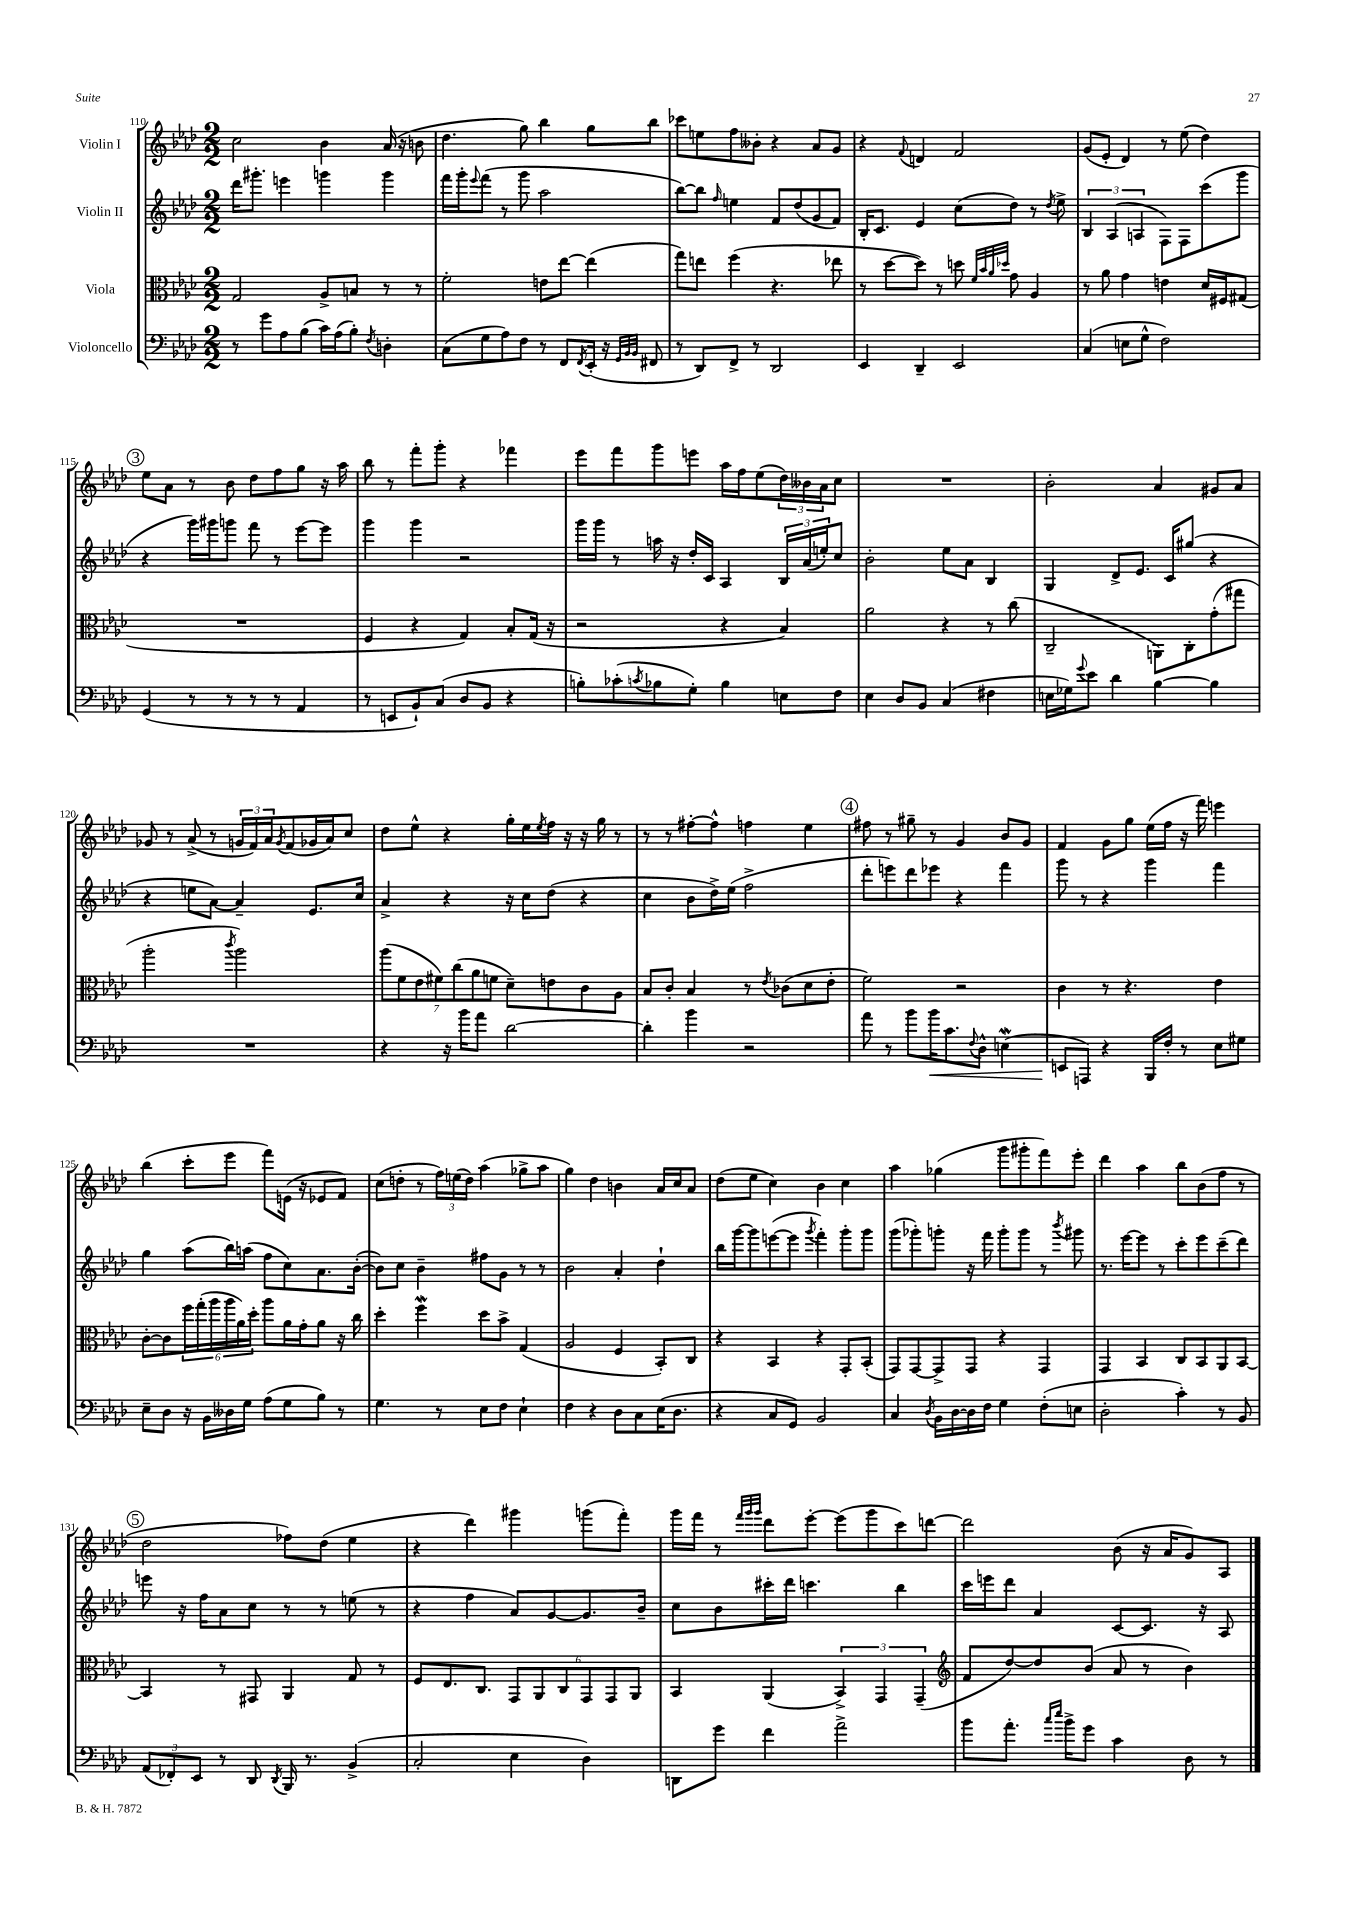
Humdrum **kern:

**kern	**kern	**kern	**kern
*staff4	*staff3	*staff2	*staff1
*clefF4	*clefC3	*clefG2	*clefG2
*k[b-e-a-d-]	*k[b-e-a-d-]	*k[b-e-a-d-]	*k[b-e-a-d-]
*M2/2	*M2/2	*M2/2	*M2/2
8r	2G/	16ddd-\LK	2cc\
.	.	8.ggg#'\J	.
8g\L	.	.	.
8A-\	.	4eee\	.
(8B-\J	.	.	.
16c\LL)	8A-^/L	4ggg\	4b-\
(16A-\J	.	.	.
8B-'\J)	8B/J	.	.
8qF/	.	.	.
4D'\	8r	4ggg\	(16a-/
.	.	.	16r
.	8r	.	8b\
=	=	=	=
(8C\L	2f'\	16fff\LL	4.dd-\
.	.	16ggg'\J	.
.	.	8qqeee-/	.
8G\	.	(8fff\J	.
8A-\)	.	8r	.
8F\J	.	8ggg\	8gg\)
8r	8e\L	2aa-\	4bb-\
8FF/L	[8ee-\J	.	.
8qFF/	.	.	.
(16EE-'/Jk	(4ee-\]	.	8gg\L
16r	.	.	.
32qqGG/LLL	.	.	.
32qqBB-/	.	.	.
32qqBB-/JJJ	.	.	.
8FF#/	.	.	8bb-\J
=	=	=	=
8r	8gg\L)	[8bb-\L)	8ccc-\L
8DD-/L)	8ee\J	8bb-\]J	8ee\
.	.	16qqff/	.
8FF^/J	(4ff\	4ee\	8ff\
8r	.	.	8b--'\J
2DD-/	4.r	8f/L	4r
.	.	(8dd-/	.
.	.	8g/	8a-/L
.	8ee-\	8f/J)	8g/J
=	=	=	=
4EE-/	8r	16B-'/LK	4r
.	.	8.c/J	.
.	[8dd-\L	.	.
.	.	.	8qqf/
4DD-~/	8dd-\]J)	4e-/	4d/
.	8r	.	.
2EE-/	8dd\	(8cc\L	2f/
.	32qqf/LLL	.	.
.	32qqb-/	.	.
.	32qqa-/	.	.
.	32qqdd-/JJJ	.	.
.	8g\	8dd-\J)	.
.	4A-/	8r	.
.	.	8qdd-/	.
.	.	8ee-^\	.
=	=	=	=
(4C/	8r	6B-/	(8g/L
.	8a-\	.	8e-'/J
.	.	(6A-/	.
8E\L	4g\	.	4d-/)
.	.	6A/	.
8G^^\J	.	.	.
2F\)	4e\	8F\L)	8r
.	.	8F\	(8ee-\
.	16d-/LL	(8ccc\	4dd-\)
.	16F#/J	.	.
.	(8G#/J	8ggg\J	.
=	=	=	=
(4GG/	1r	4r	8ee-\L
.	.	.	8a-\J
8r	.	16ggg\LL)	8r
.	.	16ggg#\J	.
8r	.	8ggg\J	8b-\
8r	.	8fff\	8dd-\L
8r	.	8r	8ff\
4AA-/	.	[8eee-\L	8gg\J
.	.	8eee-\]J	16r
.	.	.	16aa-\
=	=	=	=
8r	4F/	4ggg\	8bb-\
8EE/L	.	.	8r
8BB-`/)	4r	4ggg\	8fff'\L
(8C/J	.	.	8ggg'\J
8D-/L	4G/)	2r	4r
8BB-/J	.	.	.
4r	8B-'/L	.	4fff-\
.	(16G/Jk	.	.
.	16r	.	.
=	=	=	=
8B'\L)	2r	16ggg\LL	8eee-\L
.	.	16ggg\JJ	.
(8c-'\	.	8r	8fff\
8qc/	.	.	.
8B-\	.	16aa\	8ggg\
.	.	16r	.
8G'\J)	.	16dd-'/LL	8eee\J
.	.	16c/JJ	.
4B-\	4r	4A-/	16aa-\LL
.	.	.	16ff\J
.	.	.	(8ee-\
8E\L	4B-/)	24B-/LL	24dd-\L)
.	.	(24a-/	24b--\
.	.	24ee'/J)	24a-\J
8F\J	.	8cc/J	8cc\J
=	=	=	=
4E-\	2a-\	2b-'\	1r
8D-/L	.	.	.
8BB-/J	.	.	.
(4C/	4r	8ee-\L	.
.	.	8a-\J	.
4F#\	8r	4B-/	.
.	(8cc\	.	.
=	=	=	=
16E\LL	2C~/	4G/	2b-'\
16G-\J)	.	.	.
8qqg/	.	.	.
8e-\J	.	.	.
4d-\	.	8d-^/L	.
.	.	8.e-/J	.
[4B-\	8AA\L)	.	4a-/
.	.	16c/LK	.
.	8C'\	(8gg#/J	.
4B-\]	(8g'\	4r	8g#/L
.	8gg#\J	.	8a-/J
=	=	=	=
1r	2aa-'\	4r	8g-/
.	.	.	8r
.	.	8ee\L	(8a-^/
.	.	[8a-\J)	8r
.	8qccc/	.	.
.	2aa-\)	4a-~/]	24g/LL
.	.	.	24f/)
.	.	.	24a-/J
.	.	.	8qg/
.	.	.	(8f/
.	.	8.e-/L	16g-/L
.	.	.	16a-/J)
.	.	.	8cc/J
.	.	16cc/Jk	.
=	=	=	=
4r	(14aa-\L	4a-^/	8dd-\L
.	14f\	.	.
.	.	.	8ee-^^\J
.	14e-\	.	.
.	14f#\)	.	.
16r	.	4r	4r
.	(14cc\	.	.
16b-\LK	.	.	.
.	14a-\	.	.
8a-\J	.	.	.
.	14f\J	.	.
[2d-\	8d-~\L)	16r	16gg'\LL
.	.	16cc\LK	16ee-\
.	.	.	8qee-/
.	8e\	(8dd-\J	16ff\JJ
.	.	.	16r
.	8c\	4r	16r
.	.	.	16gg\
.	8A-\J	.	8r
=	=	=	=
4d-'\]	8B-/L	4cc\	8r
.	8c'/J	.	8r
4b-\	4B-/	8b-\L	[8ff#'\L
.	.	16dd-^\L)	8ff#^^\]J
.	.	(16ee-\JJ	.
2r	8r	2ff^\	4ff\
.	8qe-/	.	.
.	(8c-\L	.	.
.	8d-\	.	4ee-\
.	8e-'\J	.	.
=	=	=	=
8a-\	2f\)	8ddd-'\L	8ff#\
8r	.	8eee\)	8r
8b-\L	.	8ddd-\	8gg#~\
16b-\K	.	8eee-\J	8r
8.c\	.	.	.
.	2r	4r	4g/
8qqF/	.	.	.
8D-^^\J	.	.	.
(4E\	.	4fff\	8b-/L
.	.	.	8g/J
=	=	=	=
8EE/L	4c\	8ggg\	4f/
8AAA/J)	.	8r	.
4r	8r	4r	8g\L
.	4.r	.	8gg\J
16BBB-/LL	.	4ggg\	(16ee-\LL
16F'/JJ	.	.	16ff\JJ
8r	.	.	16r
.	.	.	16fff\)
8E-\L	4e-\	4fff\	4eee\
8G#\J	.	.	.
=	=	=	=
8E-~\L	[8c'\L	4gg\	(4bb-\
8D-\J	8c\]	.	.
16r	24ff\L	(8aa-\L	8ccc'\L
.	(24gg'\	.	.
16BB-\LL	.	.	.
.	24aa-\	.	.
16D--\	24aa-\	16bb-\L)	8eee-\J
.	24a-\)	.	.
16G\JJ	.	(16aa\JJ	.
.	24dd-'\JJ	.	.
(8A-\L	8aa-\L	8ff\L	8fff\L)
8G\	16a-\L	8cc\)	(16e\Jk
.	16g'\J	.	16r
8B-\J)	8a-\J	8.a-\	8e-/L
8r	16r	.	8f/J)
.	16cc\	([16b-'\Jk	.
=	=	=	=
4.G\	4dd-'\	8b-\]L)	(8cc\L
.	.	8cc\J	8dd'\J
.	4ff\	4b-~\	8r
8r	.	.	24ff\LL)
.	.	.	(24ee\
.	.	.	24dd\JJ)
8E-\L	8dd-\L	8ff#\L	(4aa-\
8F\J	8b-^\J	8g\J	.
4E-`\	(4G/	8r	8gg-^\L
.	.	8r	8aa-\J
=	=	=	=
4F\	2A-/	2b-\	4gg\)
4r	.	.	4dd-\
8D-\L	4F/	4a-'/	4b\
8C\	.	.	.
(16E-\K	8BB-'/L)	4dd-`\	16a-/LL
8.D-\J	.	.	16cc/J
.	8C/J	.	8a-/J
=	=	=	=
4r	4r	16bb-\LL	(8dd-\L
.	.	[16ggg\J	.
.	.	8ggg\]	8ee-\J
8C/L	4BB-/	([8eee\	4cc\)
8GG/J)	.	8eee\]J	.
.	.	8qggg/	.
2BB-/	4r	4fff'\)	4b-\
.	8GG'/L	8ggg'\L	4cc\
.	(8BB-'/J	8ggg\J	.
=	=	=	=
4C/	8GG/L)	(8ggg\L	4aa-\
.	[8GG/	8ggg-'\)	.
8qD-/	.	.	.
16BB-\LL	8GG^/]	8ggg'\J	(4gg-\
[16D-\	.	.	.
16D-\]	8GG/J	16r	.
16F\JJ	.	16fff\	.
4G\	4r	8ggg'\L	8ggg\L
.	.	8ggg\J	8ggg#'\
(8F'\L	4GG/	8r	8fff\)
.	.	8qbbb-/	.
8E\J	.	8ggg#\	8eee-'\J
=	=	=	=
2D-'\	4GG/	8.r	4ddd-\
.	.	[16eee-\LK	.
.	4BB-/	8eee-\]J	4aa-\
.	.	8r	.
4c'\)	8C/L	8ccc'\L	8bb-\L
.	8BB-/	8eee-\	(8b-\
8r	8AA-/	(8ccc~\	8ff\J
8BB-/	[8BB-/J	8ddd-\J)	8r
=	=	=	=
(12AA-/L	4BB-/]	8eee\	2dd-\
12FF-'/)	.	.	.
.	.	16r	.
12EE-/J	.	.	.
.	.	16ff\LK	.
8r	8r	8a-\	.
8DD-/	8GG#/	8cc\J	.
8qDD-/	.	.	.
16BBB-/	4AA-/	8r	8ff-\L)
8.r	.	.	.
.	.	8r	(8dd-\J
(4BB-^/	8G/	(8ee\	4ee-\
.	8r	8r	.
=	=	=	=
2C'/	8F/L	4r	4r
.	8.E-/	.	.
.	.	4ff\	4ddd-\)
.	8.C/J	.	.
4E-\	12GG/L	8a-/L)	4ggg#\
.	12AA-/	.	.
.	.	[8g/	.
.	12C/	.	.
4D-\)	12GG/	8.g/]	(8ggg\L
.	12GG/	.	.
.	.	.	8fff'\J)
.	12AA-/J	.	.
.	.	16b-~/Jk	.
=	=	=	=
8DD\L	4BB-/	8cc\L	16ggg\LL
.	.	.	16fff\JJ
8g\J	.	8b-\	8r
.	.	.	32qqfff/LLL
.	.	.	32qqggg/
.	.	.	32qqggg/JJJ
4f\	(4AA-/	16ccc#'\L	8ddd-\L
.	.	16ddd-\JJ	.
.	.	4.ccc\	[8eee-'\J
2a-^\	6BB-^/)	.	(8eee-\]L
.	.	.	8ggg\
.	6GG/	.	.
.	.	4bb-\	8ccc\)
.	(6GG~/	.	.
.	.	.	[8ddd\J
=	=	=	=
*	*clefG2	*	*
8b-\L	8f/L	16ccc\LL	2ddd\]
.	.	16eee\J	.
8.a-'\J	[8dd-/)	8ddd-\J	.
.	8dd-/]	4a-/	.
16qqcc/LL	.	.	.
16qqee-/JJ	.	.	.
16b-^\LK	.	.	.
8g\J	(8b-/J	.	.
4c\	8a-/	[8c/L	(8b-\
.	8r	8.c/]J	16r
.	.	.	16a-/LK
8D-\	4b-\)	.	8g/)
.	.	16r	.
8r	.	8A-/	8A-/J
==	==	==	==
*-	*-	*-	*-
